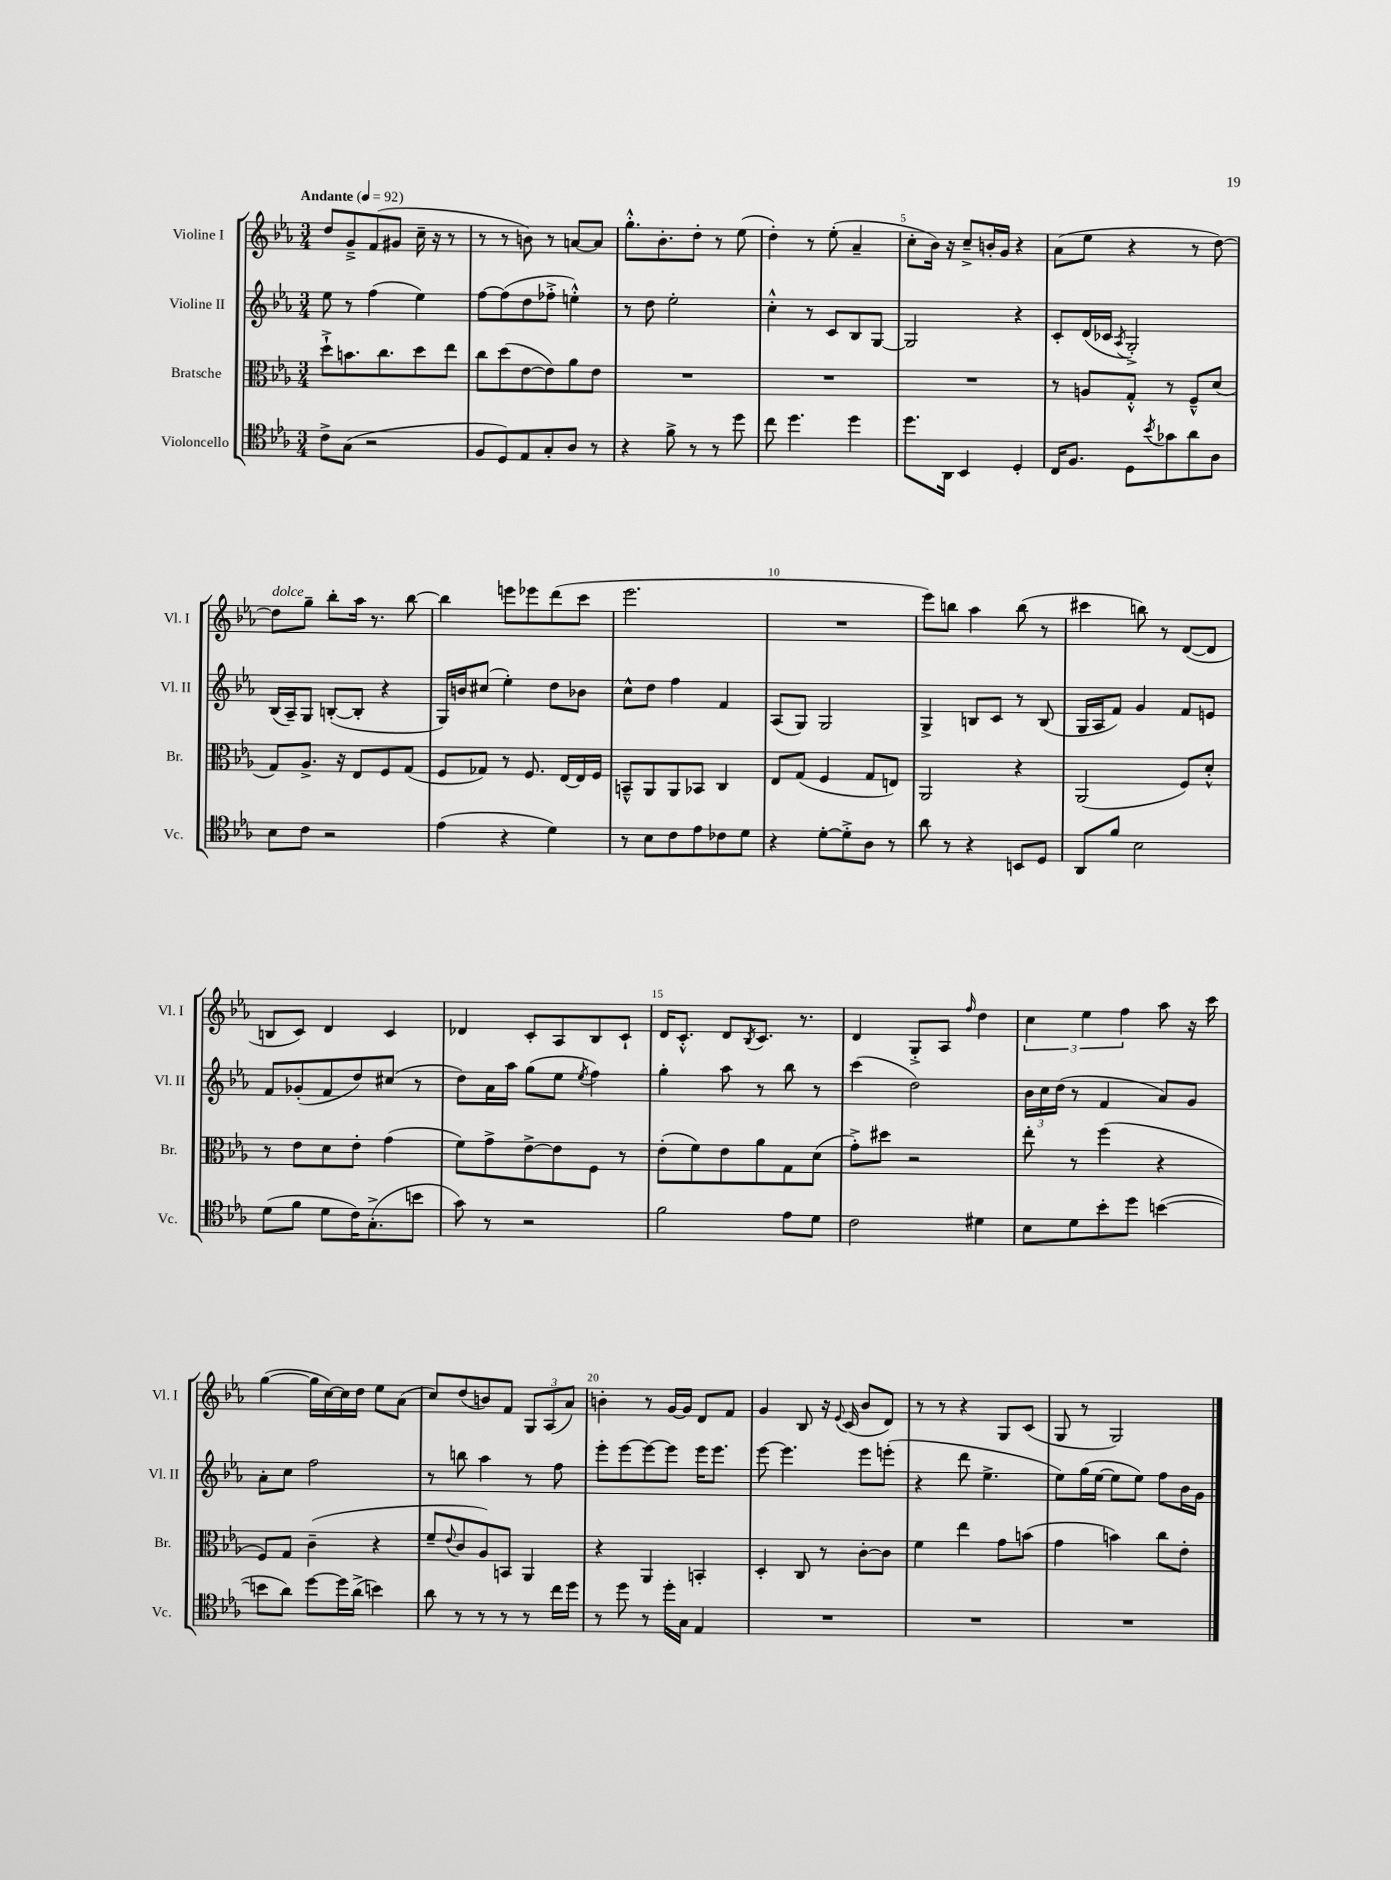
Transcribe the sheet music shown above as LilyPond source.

<<
\new StaffGroup <<
\new Staff = "s0" \with { instrumentName = "Violine I" shortInstrumentName = "Vl. I" } {
    \clef treble \key ees \major \numericTimeSignature \time 3/4 \tempo "Andante" 4 = 92
    d''8 g'8---> f'8( gis'8 c''16-- r16 r8 |
    r8 r8 b'8) r8 a'8~ a'8 |
    g''8.-.-^ bes'8.-. d''8-. r8 ees''8( |
    d''4-.) r8 ees''8-.( aes'4-- |
    c''8-. bes'16) r16 c''8---> b'16-. g'16 r4 |
    aes'8( ees''8 r4 r8 d''8~) |
    d''8^\markup { \italic "dolce" } g''8-- bes''8-. aes''16 r8. bes''8~ |
    bes''4 e'''8 ees'''8 d'''8( c'''8 |
    ees'''2. |
    R2. |
    ees'''8) b''8 aes''4 b''8( r8 |
    cis'''4 b''8) r8 d'8~( d'8 |
    b8 c'8) d'4 c'4 |
    des'4 c'8-. aes8 bes8 c'8-! |
    d'16 c'8.-.-^ d'8 \acciaccatura { bes8 } c'8. r8. |
    d'4 g8-.-> aes8 \grace { f''16 } d''4 |
    \tuplet 3/2 { c''4 ees''4 f''4 } aes''8 r16 c'''16 |
    g''4~( g''16 c''16~) c''16 d''16 ees''8 aes'8( |
    c''8) d''8( b'8) f'8 \tuplet 3/2 { g8 aes8( aes'8) } |
    b'4-. r8 g'16~ g'16 d'8 f'8 |
    g'4 bes8 r16 \appoggiatura { ees'8 } c'16( bes'8 d'8) |
    r8 r8 r4 g8 c'8( |
    g8 r8 g2) \bar "|." |
}
\new Staff = "s1" \with { instrumentName = "Violine II" shortInstrumentName = "Vl. II" } {
    \clef treble \key ees \major \numericTimeSignature \time 3/4
    ees''8 r8 f''4( ees''4) |
    f''8~ f''8( d''8 fes''8-.-> e''4-.-^) |
    r8 d''8 ees''2-. |
    c''4-.-^ r8 c'8 bes8 g8~ |
    g2 r4 |
    c'8-. d'16( ces'16 \acciaccatura { aes8 } g2-.->) |
    bes16( aes16--) g8 b8~-.( b8-. r4 |
    g16) b'16 cis''8( ees''4-.) d''8 bes'8 |
    c''8-^ d''8 f''4 f'4 |
    aes8( g8) g2 |
    g4-> b8 c'8 r8 b8( |
    g16 aes16 f'8) g'4 f'8 e'8 |
    f'8 ges'8-.( f'8 d''8) cis''8( r8 |
    d''8) aes'16 aes''16 g''8( ees''8 \acciaccatura { ees''8 } f''4) |
    g''4-. aes''8 r8 bes''8 r8 |
    c'''4( d''2) |
    \tuplet 3/2 { bes'16 c''16 d''16( } r8 f'4 aes'8) g'8 |
    aes'8-. c''8 f''2 |
    r8 b''8 aes''4 r8 f''8 |
    ees'''8-. ees'''8~ ees'''8~ ees'''8 ees'''16 ees'''8. |
    ees'''8~ ees'''4. ees'''8 e'''8-.( |
    r4 d'''8 ees''4.-> |
    ees''8) g''16( ees''16~ ees''8 ees''8) f''8 bes'16 g'16 \bar "|." |
}
\new Staff = "s2" \with { instrumentName = "Bratsche" shortInstrumentName = "Br." } {
    \clef alto \key ees \major \numericTimeSignature \time 3/4
    d''8-!-> b'8. c''8. d''8 ees''8 |
    c''8 d''8( ees'8~ ees'8) aes'8 ees'8 |
    R2. |
    R2. |
    R2. |
    r8 a8 g8-.-^ r8 f8---^ d'8( |
    g8) aes8.-> r16 ees8 f8 g8( |
    f8 ges8) r8 f8. ees16~ ees16 f16 |
    b,8---^ aes,8 aes,8 bes,8 c4 |
    ees8 g8( f4 g8 e8) |
    aes,2 r4 |
    aes,2( f8) d'8-.-^ |
    r8 ees'8 d'8 ees'8-. g'4( |
    f'8) g'8-> ees'8~-> ees'8 f8 r8 |
    ees'8-.( f'8) ees'8 aes'8 g8 d'8( |
    g'8-.->) dis''8 r2 |
    ees''8-. r8 f''4( r4 |
    f8) g8 c'4--( r4 |
    f'8-- \appoggiatura { ees'8 } c'8 aes8) b,8 aes,4 |
    r4 aes,4 b,4-. |
    d4-. c8 r8 c'8~-. c'8 |
    f'4 ees''4 g'8 b'8( |
    g'4 b'4) c''8 ees'8-. \bar "|." |
}
\new Staff = "s3" \with { instrumentName = "Violoncello" shortInstrumentName = "Vc." } {
    \clef tenor \key ees \major \numericTimeSignature \time 3/4
    c'8-> g8( r2 |
    f8 d8) ees8 g8-. aes8 r8 |
    r4 f'8-> r8 r8 d''8 |
    c''8 d''4. d''4 |
    d''8. aes,16 bes,4 d4-. |
    c16 f8. d8 \acciaccatura { bes'8 } ges'8 aes'8 aes8 |
    bes8 c'8 r2 |
    ees'4( r4 d'4) |
    r8 bes8 c'8 ees'8 ces'8 d'8 |
    r4 d'8~-. d'8-.-> aes8 r8 |
    aes'8 r8 r4 b,8 d8 |
    aes,8 f'8 bes2 |
    d'8( f'8 d'8 c'16) g8.-.->( b'8 |
    g'8) r8 r2 |
    f'2 ees'8 d'8 |
    c'2 dis'4 |
    bes8 d'8 bes'8-. d''8 b'4~( |
    b'8 aes'8) d''8~ d''16 aes'16->( b'4) |
    aes'8 r8 r8 r8 r8 c''16 d''16 |
    r8 d''8 r8 d''16-. g16 ees4 |
    R2. |
    R2. |
    R2. \bar "|." |
}
>>
>>
\layout { \context { \Score \override BarNumber.break-visibility = ##(#f #t #t) barNumberVisibility = #(every-nth-bar-number-visible 5) } }
